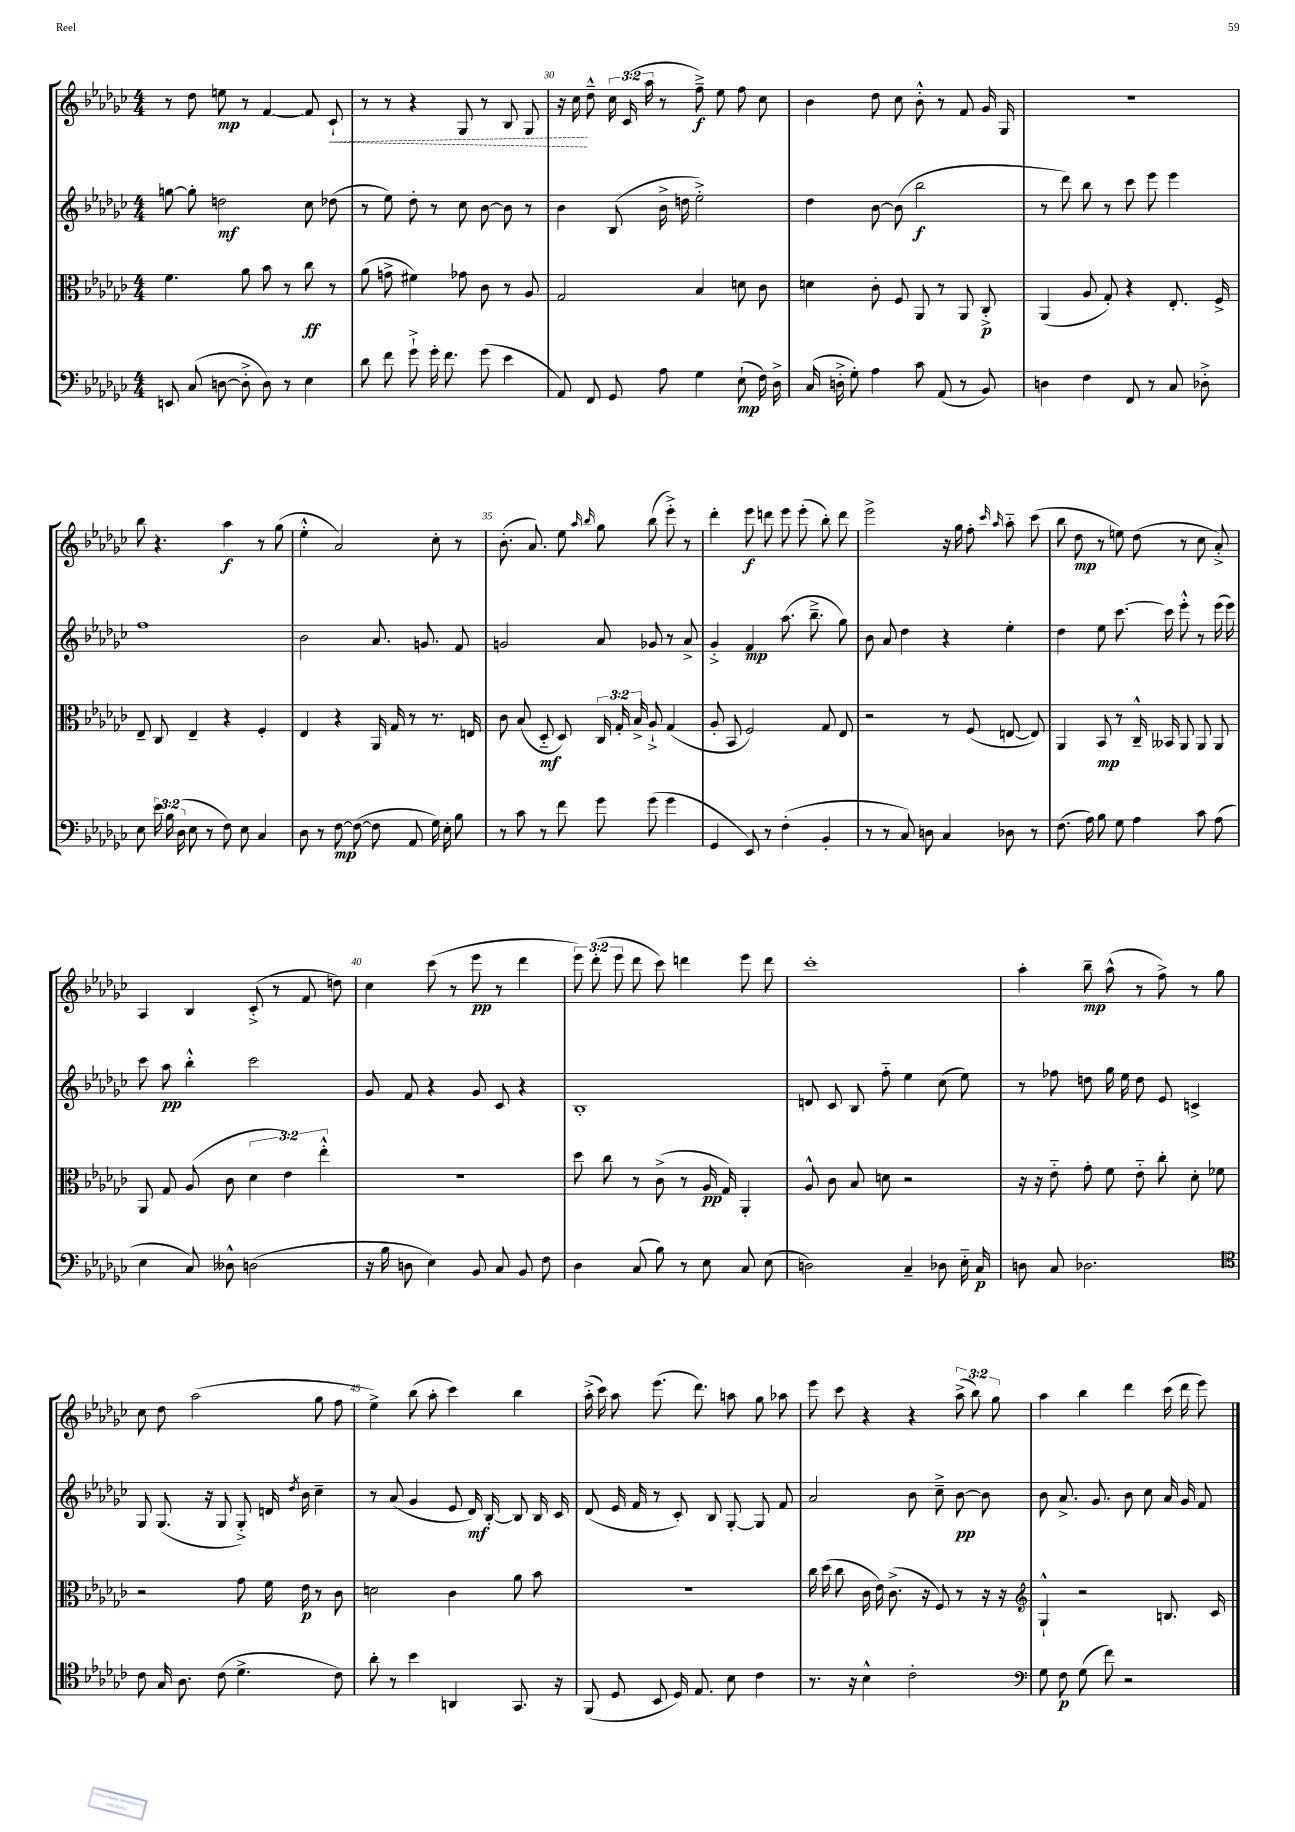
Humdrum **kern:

**kern	**kern	**kern	**kern
*staff4	*staff3	*staff2	*staff1
*clefF4	*clefC3	*clefG2	*clefG2
*k[b-e-a-d-g-c-]	*k[b-e-a-d-g-c-]	*k[b-e-a-d-g-c-]	*k[b-e-a-d-g-c-]
*M4/4	*M4/4	*M4/4	*M4/4
8EE	4.f	[8gg	8r
(8C-	.	8gg']	8dd-
[8D	.	2dd	8ee
8D'^]	8a-	.	8r
8D)	8b-	.	[4f
8r	8r	.	.
4E-	8cc-	8cc-	8f]
.	8r	(8dd-	8c-`
=	=	=	=
8d-	(8a-	8r	8r
8f	8g^	8ee-)	8r
8g-`^	4f#)	8dd-'	4r
16g-'	.	8r	.
8.f	.	.	.
.	8g-	8cc-	8G-
(8g-	8c-	[8b-	8r
4e-	8r	8b-]	8B-
.	8A-	8r	8G-
=	=	=	=
8AA-)	2G-	4b-	16r
.	.	.	16cc-
8FF	.	.	8dd-~^^
8GG-	.	(8B-	24cc-
.	.	.	(24c-
.	.	.	24aa-
8A-	.	16b-^	8r
.	.	16dd	.
4G-	4B-	2ee-'^)	8ff~^)
.	.	.	8ee-
(8E-`	8d	.	8ff
16F)	8c-	.	8cc-
16D-^	.	.	.
=	=	=	=
(16C-	4d	4dd-	4b-
16D'^	.	.	.
8G-')	.	.	.
4A-	8c-'	[8b-	8dd-
.	8F	(8b-]	8cc-
8c-	8AA-	2bb-	8b-'^^
(8AA-	8r	.	8r
8r	8AA-	.	8f
8BB-)	8C-'^	.	16g-
.	.	.	16G-
=	=	=	=
4D	(4AA-	8r	1r
.	.	8ddd-)	.
4F	8A-	8bb-	.
.	8G-')	8r	.
8FF	4r	8ccc-	.
8r	.	8eee-	.
8C-	8.E-'	4eee-	.
8D-'^	.	.	.
.	16F^	.	.
=	=	=	=
8E-	8E-~	1ff	8bb-
24e-	8C-	.	4.r
24B-	.	.	.
(24D-	.	.	.
8E-	4E-~	.	.
8r	.	.	.
8F)	4r	.	4aa-
8E-	.	.	.
4C-	4F'	.	8r
.	.	.	(8gg-
=	=	=	=
8D-	4E-	2b-	4ee-'^^
8r	.	.	.
[8F	4r	.	2a-)
(8F_	.	.	.
8F]	16AA-	8.a-	.
.	16G-	.	.
8AA-	8r	.	.
.	.	8.g	.
16G-)	8.r	.	8cc-'
16E-'	.	.	.
8B-	.	8f	8r
.	16E	.	.
=	=	=	=
8r	8c-	2g	(8.b-'
8c-	(8B-	.	.
.	.	.	8.a-)
8r	8D-'~	.	.
8f	8D-)	.	8ee-
.	.	.	16qqaa-
.	.	.	16qqbb-
8g-	24C-	8a-	8gg-
.	24G-'	.	.
.	24B-^	.	.
(8g-	8A-`^	8g-	(8bb-
4g-	(4G-	8r	8eee-'^)
.	.	8a-^	8r
=	=	=	=
4GG-	8A-'	4g-'^	4ddd-'
.	8BB-	.	.
8EE-)	2F)	4f	8eee-
8r	.	.	8ddd
(4F'	.	(8.aa-	8eee-
.	.	.	(8eee-'
.	.	8.bb-~^	.
4BB-'	8G-	.	8bb-')
.	8E-	8gg-)	8ddd
=	=	=	=
8r	2r	8b-	2eee-^
8r	.	8a-	.
8C-)	.	4dd-	.
8D	.	.	.
4C-	8r	4r	16r
.	.	.	16gg-
.	(8F	.	8ff'
.	.	.	16qqccc-
.	.	.	16qqaa-
8D-	[8E	4ee-'	8aa-'~
8r	8E])	.	(8ccc-
=	=	=	=
(8.F	4AA-	4dd-	8bb-
.	.	.	8dd-
16A-)	.	.	.
8B-	8BB-	8ee-	8r
8G-	8r	[8.ccc-	8ee)
4A-	16C-~^^	.	(8dd-
.	16BB--	16ccc-]	.
.	8AA-	8eee-'^^	8r
8c-	8AA-	8r	8cc-
(8A-	8AA-	(16eee-	8a-'^)
.	.	16eee-)	.
=	=	=	=
4E-	8AA-	8ccc-	4A-
.	8G-	8aa-	.
8C-)	(8A-	4bb-'^^	4B-
8D--^^	8c-	.	.
(2D	6d-	2ccc-	(8c-'^
.	.	.	8r
.	6e-)	.	.
.	.	.	8f
.	6ee-'^^	.	.
.	.	.	8dd)
=	=	=	=
16r	1r	8g-	4cc-
16B-	.	.	.
8D	.	8f	.
4E-)	.	4r	(8ccc-
.	.	.	8r
8BB-	.	8g-	8eee-
8C-	.	8c-	8r
8BB-	.	4r	4ddd-
8F	.	.	.
=	=	=	=
4D-	8dd-	1B-'	12eee-)
.	.	.	(12ddd-'
.	8cc-	.	.
.	.	.	12eee-
(8C-	8r	.	8ddd-
8B-)	(8c-^	.	8ccc-)
8r	8r	.	4ddd
8E-	16A-	.	.
.	16G-)	.	.
8C-	4AA-'	.	8eee-
(8E-	.	.	8ddd
=	=	=	=
2D)	8A-^^	8d	1ccc-'
.	8c-	8c-	.
.	8B-	8B-	.
.	8d	8ff'~	.
4C-~	2r	4ee-	.
8D-	.	(8cc-	.
16E-'~	.	8ee-)	.
16C-	.	.	.
=	=	=	=
8D	16r	8r	4aa-'
.	16r	.	.
8C-	8e-'~	8ff-	.
2.D-	8g-'	8dd	8bb-~
.	8f	16gg-	(8aa-^^
.	.	16ee-	.
.	8e-'~	8dd	8r
.	8cc-'	8e-	8ff^)
.	8d-'	4c^	8r
.	8f-	.	8gg-
=	=	=	=
*clefC4	*	*	*
8c-	2r	8G-	8cc-
16G-	.	(8.G-	8dd-
8.A-	.	.	.
.	.	.	(2aa-
.	.	16r	.
(8c-	.	8G-	.
4.d-^	8g-	8G-'^)	.
.	16f	16d	.
.	.	8qdd-	.
.	16e-	16b-	.
.	8r	4cc-~	8gg-
8c-)	8c-	.	8ff
=	=	=	=
8a-'	2d	8r	4ee-^)
8r	.	(8a-	.
4b-	.	4g-	(8bb-
.	.	.	8aa-'
4AA	4c-	8e-	4ccc-)
.	.	16d-)	.
.	.	[16B-'	.
8.GG-	8a-	8B-]	4bb-
.	8b-	16B-	.
16r	.	16c-	.
=	=	=	=
(8FF	1r	(8d-	(16aa-'^
.	.	.	16ccc-)
8D-	.	16e-	8aa-
.	.	16f	.
8BB-	.	8r	(8.eee-
16D-)	.	8c-')	.
8.E-	.	.	8.ddd-)
.	.	8B-	.
8B-	.	[8G-'	8aa
4c-	.	8G-]	8gg-
.	.	8f	8aa-
=	=	=	=
8.r	16cc-	2a-	8eee-
.	(16dd-	.	.
.	8cc-	.	8ccc-
16r	.	.	.
4B-^^	16c-	.	4r
.	16e-)	.	.
.	(8.c-^	.	.
2c-'	.	8b-	4r
.	16r	.	.
.	8F)	8cc-~^	.
.	8r	[8b-	(12aa-^
.	.	.	12bb-)
.	16r	8b-]	.
.	.	.	12gg-
.	16r	.	.
=	=	=	=
*clefF4	*clefG2	*	*
8G-	4G-`^^	8b-	4aa-
8F	.	8.a-^	.
(8G-	2r	.	4bb-
.	.	8.g-	.
8f)	.	.	.
2r	.	8b-	4ddd-
.	.	8cc-	.
.	8.B	16a-	(16ccc-
.	.	16g-	16ddd-
.	.	8f	8eee-)
.	16c-	.	.
==	==	==	==
*-	*-	*-	*-
